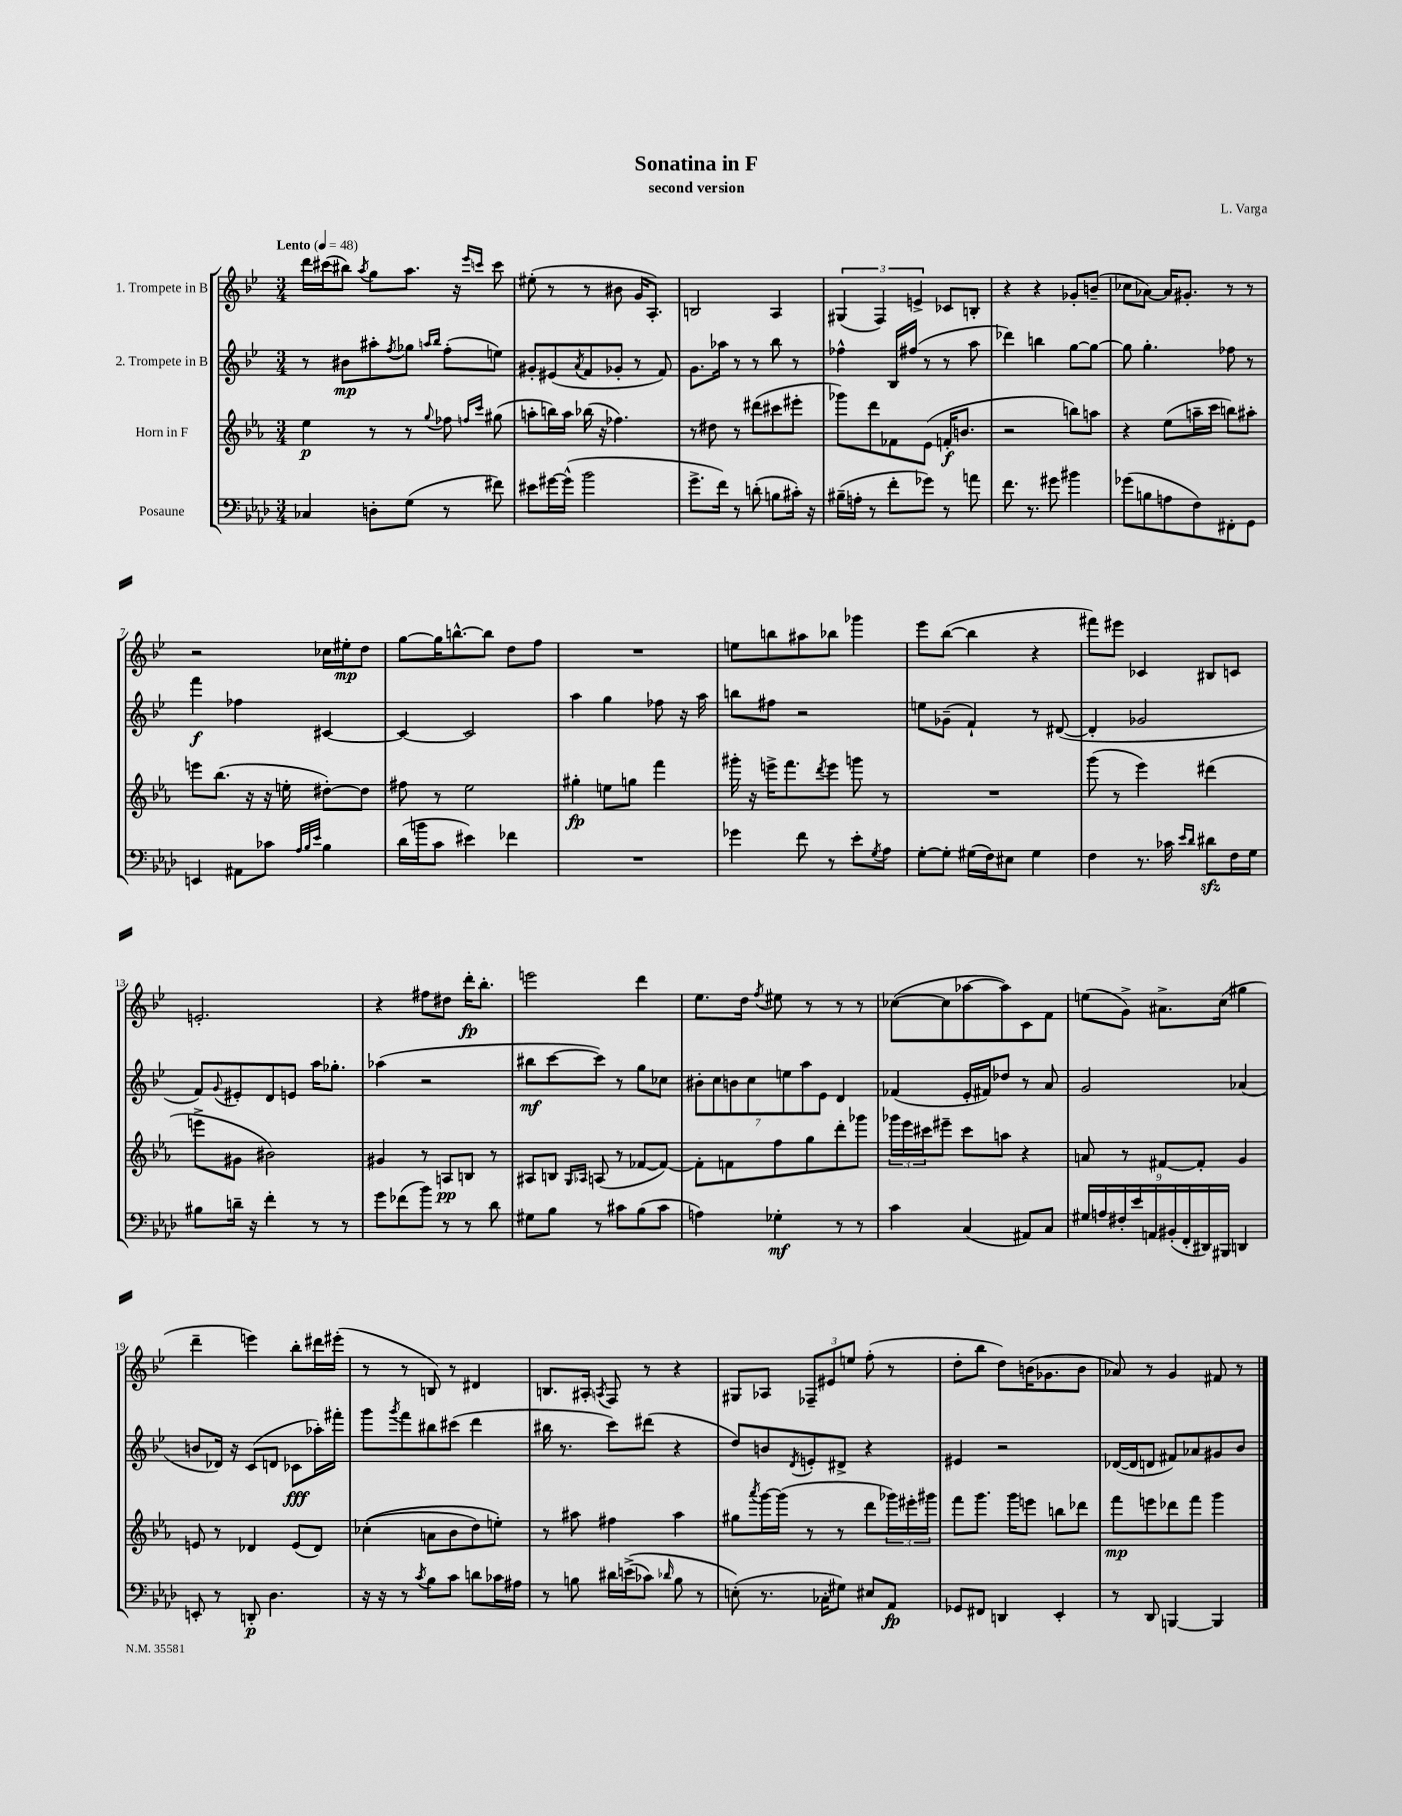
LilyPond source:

\header { title = "Sonatina in F" composer = "L. Varga" subtitle = "second version" }
<<
\new StaffGroup <<
\new Staff = "s0" \with { instrumentName = "1. Trompete in B" } {
    \clef treble \key bes \major \numericTimeSignature \time 3/4 \tempo "Lento" 4 = 48
    d'''16 cis'''16( bis''8) \acciaccatura { a''8 } g''8 a''8. r16 \grace { ees'''16 c'''16 } c'''8 |
    eis''8-.( r8 r8 bis'8 g'16 a8.-.) |
    b2 a4 |
    \tuplet 3/2 { gis4( f4) e'4-> } ces'8 b8-. |
    r4 r4 ges'8-. b'8--( |
    ces''8 aes'8~) aes'16 gis'8.-. r8 r8 |
    r2 ces''16 eis''16-.\mp d''8 |
    g''8~ g''16 b''8.~-^ b''8 d''8 f''8 |
    R2. |
    e''8 b''8 ais''8 bes''8 ges'''4 |
    ees'''8 bes''8~( bes''4 r4 |
    fis'''8) eis'''8 ces'4 bis8 c'8 |
    e'2.-. |
    r4 fis''8 dis''8 d'''16-.\fp bes''8.-. |
    e'''2 d'''4 |
    ees''8. d''16 \acciaccatura { f''8 } eis''8 r8 r8 r8 |
    ces''8~( ces''8 aes''8~ aes''8) c'8 f'8 |
    e''8( g'8->) ais'8.-> c''16( gis''4 |
    d'''4-- e'''4) bes''8-. dis'''16 eis'''16-.( |
    r8 r8 b8) r8 dis'4 |
    b8. ais16-. \acciaccatura { a8 } f8 r8 r4 |
    gis8 aes8 \tuplet 3/2 { fes8-- eis'8 e''8 } f''8-.( r8 |
    d''8-. bes''8 d''8) b'16( ges'8. b'8 |
    aes'8) r8 g'4 fis'8 r8 \bar "|." |
}
\new Staff = "s1" \with { instrumentName = "2. Trompete in B" } {
    \clef treble \key bes \major \numericTimeSignature \time 3/4
    r8 bis'8\mp ais''8-. \acciaccatura { f''8 } ges''8 \grace { a''16 bes''16 } f''8-.( e''8) |
    gis'8-. eis'8( \acciaccatura { a'8 } f'8 ges'8-. r8 f'8) |
    g'8. aes''16 r8 r8 bes''8 r8 |
    fes''4-^ bes16 fis''16( r8 r8 a''8 |
    des'''4) b''4 g''8~ g''8~ |
    g''8 g''4.-. fes''8 r8 |
    f'''4\f fes''4 cis'4~ |
    cis'4~ cis'2 |
    a''4 g''4 fes''8 r16 a''16 |
    b''8 fis''8 r2 |
    e''8 ges'8--( f'4-!) r8 dis'8~( |
    dis'4-. ges'2 |
    f'8) \appoggiatura { g'8 } eis'8-. d'8 e'8 a''16 ges''8.-. |
    aes''4( r2 |
    bis''8\mf c'''8~ c'''8) r8 g''8 ces''8 |
    \tuplet 7/4 { bis'8-. c''8 b'8 c''8 e''8 a''8 ees'8 } d'4 |
    fes'4( ees'16-. fis'16) des''8 r8 a'8 |
    g'2 aes'4( |
    b'8 des'16) r16 c'8( d'8 ces'8\fff aes''16-.) fis'''16-. |
    g'''8 \acciaccatura { g'''8 } f'''8 bis''8 cis'''8( d'''4 |
    bis''16 r8. c'''8) dis'''8( r4 |
    d''8) b'8 \acciaccatura { d'8 } e'8-. dis'8-> r4 |
    eis'4 r2 |
    des'16~( des'16 d'8 fis'8) aes'8 gis'8 bes'8 \bar "|." |
}
\new Staff = "s2" \with { instrumentName = "Horn in F" } {
    \clef treble \key ees \major \numericTimeSignature \time 3/4
    ees''4\p r8 r8 \appoggiatura { g''8 } fes''8 \grace { f''16 c'''16 } gis''8( |
    a''8-. b''16) a''16 bes''16( r16 fes''4.) |
    r8 dis''8 r8 dis'''8( cis'''8 eis'''8-. |
    ges'''8) d'''8 fes'8 ees'8( f'16-.\f b'8. |
    r2 b''8) a''8 |
    r4 ees''8( a''16-- c'''16 b''8) ais''8-. |
    e'''8 bes''8.( r16 r16 e''16-. dis''8~-.) dis''8 |
    fis''8 r8 ees''2 |
    gis''4-.\fp e''8 g''8 f'''4 |
    gis'''16-. r16 e'''16-> f'''8. \acciaccatura { d'''8 } e'''8 g'''8 r8 |
    R2. |
    g'''8( r8 ees'''4) dis'''4( |
    e'''8-> gis'8 bis'2) |
    gis'4 r8 a8\pp b8 r8 |
    ais8 b8 \grace { g16 aes16 } a8( r8 fes'8~ fes'8~) |
    fes'8-. f'8 f''8 g''8 d'''8-. ges'''8 |
    \tuplet 3/2 { ges'''16 ees'''16 cis'''16 } eis'''8-- cis'''8 a''8 r4 |
    a'8 r8 fis'8~ fis'8-. g'4 |
    e'8 r8 des'4 e'8( des'8) |
    ces''4-.(\( a'8 bes'8 d''8) e''8-.\) |
    r8 ais''8 fis''4 ais''4 |
    gis''8 \acciaccatura { aes'''8 } g'''16~ g'''16( r8 r8 d'''8 \tuplet 3/2 { ges'''16) eis'''16-. gis'''16 } |
    f'''8 g'''8. g'''16 e'''8 b''8 des'''8 |
    f'''8\mp e'''8 des'''8 f'''8 g'''4 \bar "|." |
}
\new Staff = "s3" \with { instrumentName = "Posaune" } {
    \clef bass \key aes \major \numericTimeSignature \time 3/4
    ces4 d8-. g8( r8 fis'8) |
    eis'8 gis'16~ gis'16-^( bes'2 |
    g'8.-> f'16) r8 d'8-.( b8 cis'16-.) r16 |
    bis16--( a16-. r8 f'8-. ges'8) r8 a'8 |
    f'8. r8. gis'8 bis'4 |
    ges'8( b8 a8 f8) fis,8-. g,8 |
    e,4 ais,8 ces'8 \grace { aes32 bes32 ees'32 } bes4 |
    des'16( b'16 c'8 eis'4) fes'4 |
    R2. |
    ges'4 f'8 r8 ees'8-. \acciaccatura { g8 } aes8 |
    g8~-. g8-. gis16( f16) eis8 gis4 |
    f4 r8. ces'16 \grace { ees'16 des'16 } dis'8\sfz f16 g16 |
    bis8 d'16-- r16 f'4-. r8 r8 |
    g'8 fes'8( bes'8) r8 r8 des'8 |
    gis8 bes8 r8 cis'8 bes8( cis'8 |
    a4) ges4-.\mf r8 r8 |
    c'4 c4( ais,8) c8 |
    \tuplet 9/8 { gis16 a16 fis16-. ees'16 a,16 bis,16-.( f,16-. dis,16) bis,,16 } d,4 |
    e,8-. r8 d,8-.\p des4. |
    r16 r16 r8 \acciaccatura { c'8 } bes8 c'8 d'8 ces'16 ais16 |
    r8 b8 dis'16 e'16->(\( ces'8) \grace { des'16 } b8 r8 |
    e8-.(\) r8. ces16-. gis8) eis8 aes,8\fp |
    ges,8 fis,8 d,4 ees,4-. |
    r8 des,8 b,,4~ b,,4 \bar "|." |
}
>>
>>
